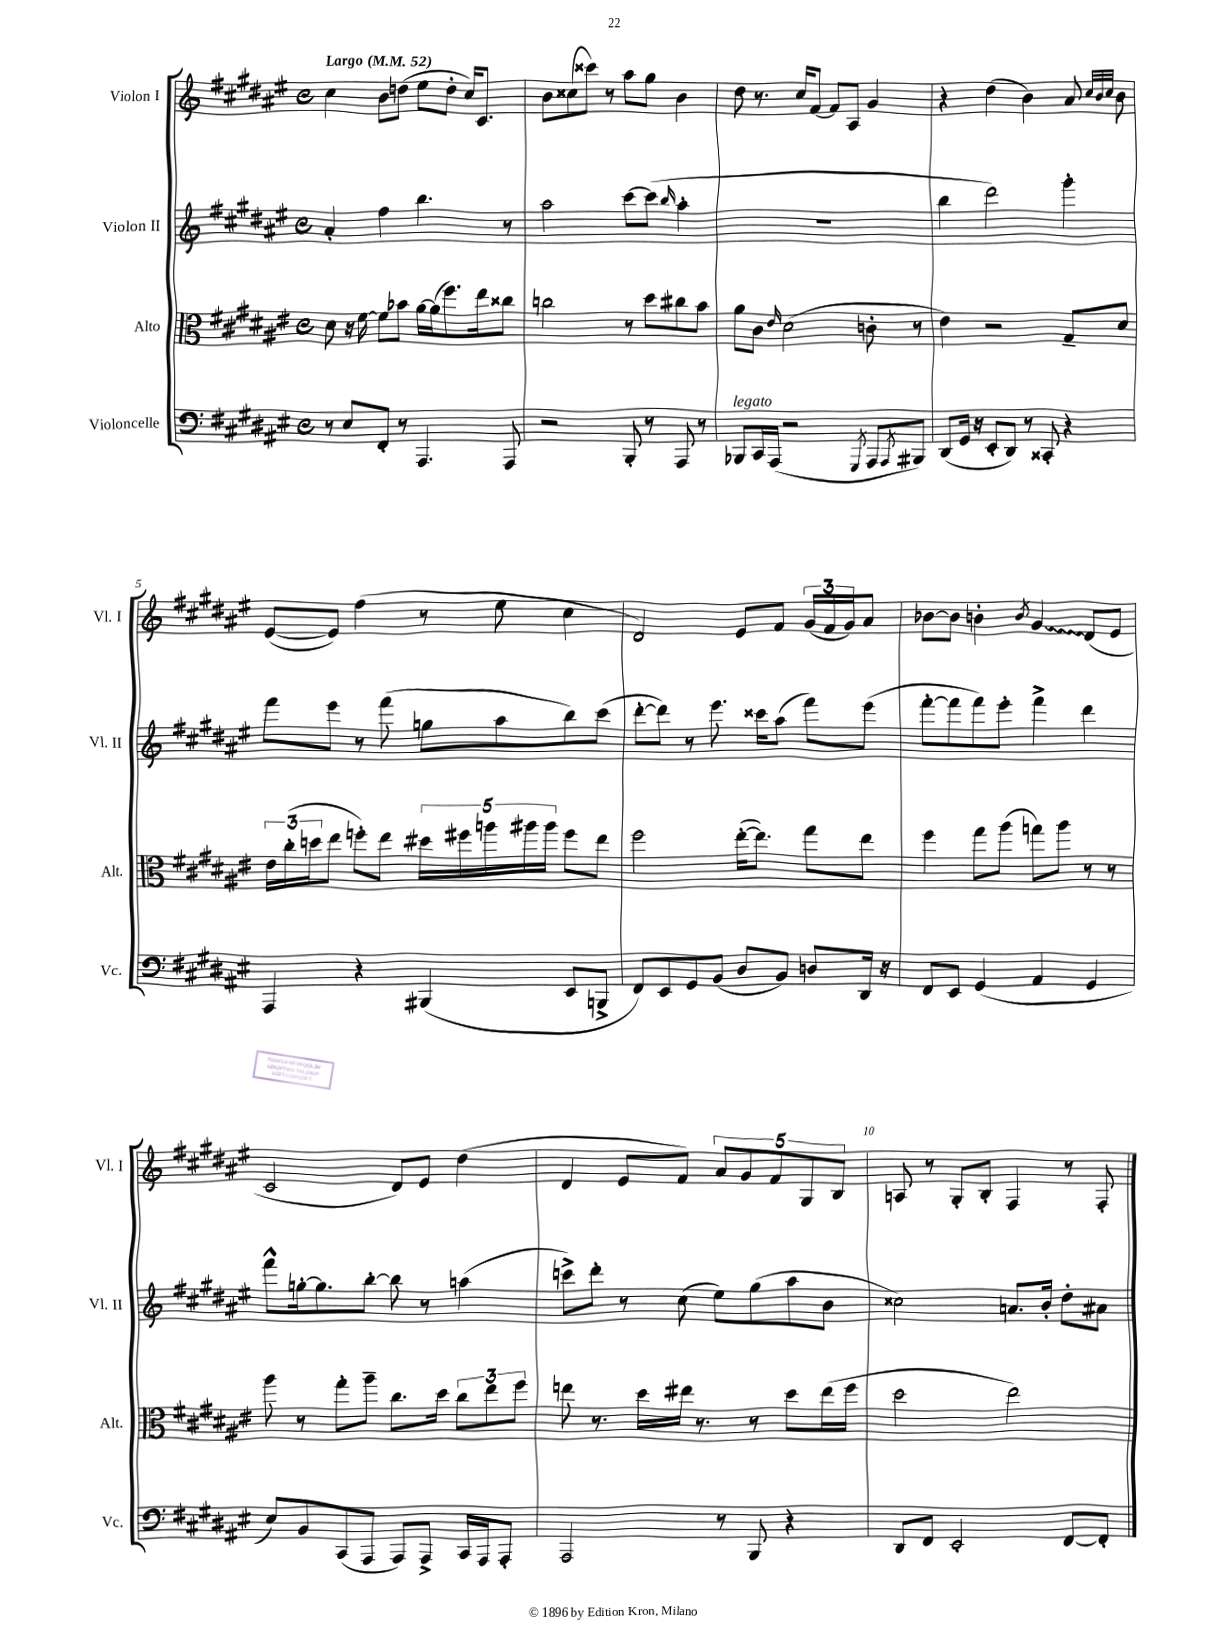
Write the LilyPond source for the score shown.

<<
\new StaffGroup <<
\new Staff = "s0" \with { instrumentName = "Violon I" shortInstrumentName = "Vl. I" } {
    \clef treble \key fis \major \defaultTimeSignature \time 4/4 \tempo "Largo" 4 = 52
    cis''4 b'8 d''8( eis''8 d''8-. cis''16) cis'8. |
    b'8 cisis''8( cisis'''8) r8 ais''8 gis''8 b'4 |
    dis''8 r8. cis''16 fis'8~ fis'8 ais8 gis'4 |
    r4 dis''4( b'4) ais'8 \grace { cis''32 b'32 cis''32 } b'8 |
    eis'8~( eis'8) fis''4( r8 eis''8 cis''4 |
    dis'2) eis'8 fis'8 \tuplet 3/2 { gis'16( fis'16 gis'16) } ais'8 |
    bes'8~ bes'8 b'4-. \acciaccatura { b'8 } \once \override Glissando.style = #'zigzag gis'4\glissando dis'8( eis'8 |
    cis'2 dis'8) eis'8 dis''4( |
    dis'4 eis'8 fis'8) \tuplet 5/4 { ais'8 gis'8 fis'8 gis8 b8 } |
    a8 r8 gis8-. b8-. fis4 r8 fis8-. \bar "|." |
}
\new Staff = "s1" \with { instrumentName = "Violon II" shortInstrumentName = "Vl. II" } {
    \clef treble \key fis \major \defaultTimeSignature \time 4/4
    ais'4-. fis''4 b''4. r8 |
    ais''2 cis'''8~ cis'''8( \grace { b''16 } ais''4-. |
    R1 |
    b''4 dis'''2) gis'''4-. |
    fis'''8 eis'''8 r8 fis'''8( g''8 ais''8 b''8) cis'''8( |
    dis'''8~-. dis'''8) r8 eis'''8. cisis'''16 ais''8( fis'''8) eis'''8( |
    fis'''8~-. fis'''8 fis'''8) eis'''8-. fis'''4-> dis'''4 |
    fis'''8-^ g''16~-. g''8. b''8~-. b''8 r8 a''4( |
    c'''8->) dis'''8-. r8 cis''8( eis''8) gis''8( ais''8 b'8 |
    cisis''2) a'8. b'16-. dis''8-. ais'8 \bar "|." |
}
\new Staff = "s2" \with { instrumentName = "Alto" shortInstrumentName = "Alt." } {
    \clef alto \key fis \major \defaultTimeSignature \time 4/4
    dis'8 r16 fis'16~ fis'8 bes'8 ais'16~ ais'16( fis''8.) eis''16 cisis''8 |
    c''2 r8 dis''8 cis''8 b'8 |
    ais'8 cis'8 \grace { eis'16 } dis'2( c'8-. r8 |
    eis'4) r2 gis8-- dis'8 |
    \tuplet 3/2 { eis'16 cis''16-.( d''16 } eis''8 f''8-.) eis''8 \tuplet 5/4 { dis''16 fis''16 a''16 ais''16 ais''16 } fis''8 eis''8 |
    fis''2 eis''16~-.( eis''8.) gis''8 eis''8 |
    fis''4 gis''8 ais''8( g''8) ais''8 r8 r8 |
    ais''8 r8 gis''8-. ais''8-- cis''8. dis''16 \tuplet 3/2 { cis''8 eis''8 fis''8 } |
    e''8 r8. dis''16 eis''16 r8. r8 dis''8 eis''16( fis''16 |
    dis''2 eis''2) \bar "|." |
}
\new Staff = "s3" \with { instrumentName = "Violoncelle" shortInstrumentName = "Vc." } {
    \clef bass \key fis \major \defaultTimeSignature \time 4/4
    r8 eis8 fis,8-. r8 ais,,4. ais,,8 |
    r2 b,,8-. r8 ais,,8 r8 |
    bes,,8^\markup { \italic "legato" } cis,16 ais,,16( r2 \acciaccatura { gis,,8 } ais,,8 \acciaccatura { ais,,8 } bis,,8) |
    dis,8( gis,16 r16 eis,8-. dis,8) r8 cisis,8-. r4 |
    ais,,4 r4 bis,,4( eis,8 b,,8-> |
    fis,8) eis,8 gis,8 b,8( dis8 b,8) d8 dis,16 r16 |
    fis,8 eis,8 gis,4( ais,4 gis,4 |
    eis8) b,8 cis,8( ais,,8 ais,,8) ais,,8-> cis,16 ais,,16 ais,,8-. |
    ais,,2 r8 b,,8 r4 |
    dis,8 fis,8 eis,2-. fis,8~ fis,8-. \bar "|." |
}
>>
>>
\layout { \context { \Score \override BarNumber.break-visibility = ##(#f #t #t) barNumberVisibility = #(every-nth-bar-number-visible 5) } }
